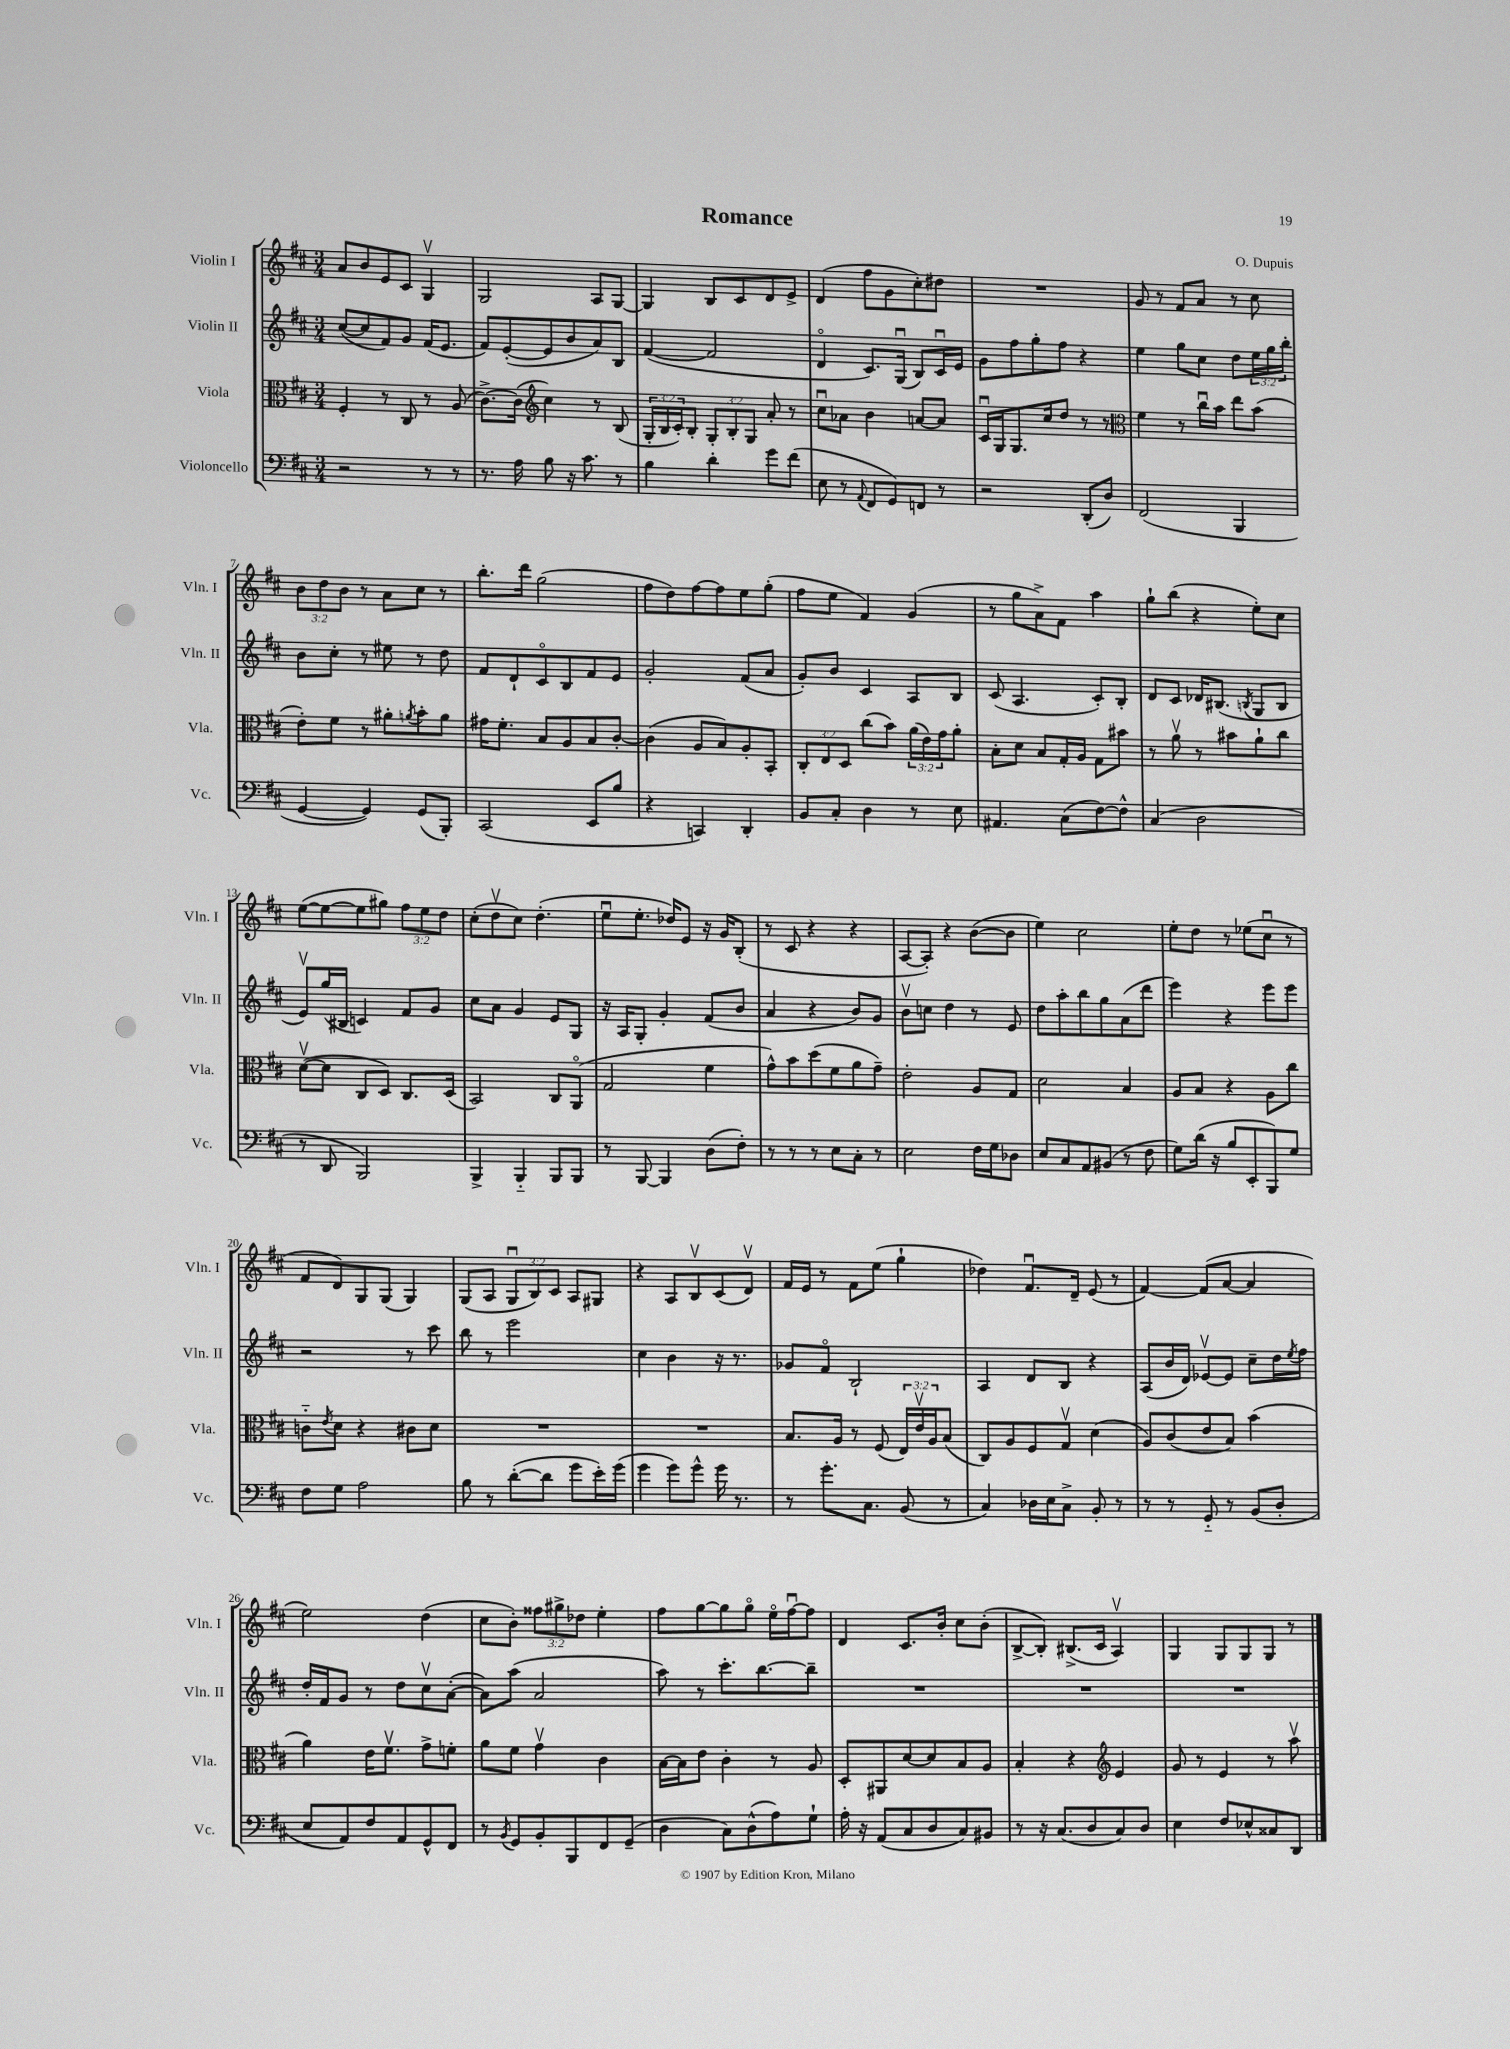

**kern	**kern	**kern	**kern
*staff4	*staff3	*staff2	*staff1
*clefF4	*clefC3	*clefG2	*clefG2
*k[f#c#]	*k[f#c#]	*k[f#c#]	*k[f#c#]
*M3/4	*M3/4	*M3/4	*M3/4
2r	4F#'/	([8cc#/L	8a/L
.	.	8cc#/]	8b/
.	8r	8f#/)	8e/
.	8C#/	8g/J	8c#/J
8r	8r	(16f#/LK	4Gv/
.	.	8.e/J	.
8r	(8A/	.	.
=	=	=	=
8.r	[8.c#^\L)	8f#/L)	2G/
.	.	([8e'/	.
16A\	(16c#\]Jk	.	.
*	*clefG2	*	*
8B\	4cc#\)	8e/]	.
16r	.	8b/	.
8.c#\	.	.	.
.	8r	8a/)	8A/L
8r	(8B/	8B/J	[8G/J
=	=	=	=
4B\	24G'/LL	([4f#/	4G/]
.	24B/	.	.
.	24c#'/J)	.	.
.	8B'/J	.	.
4d'\	12G'/L	2f#/]	8B/L
.	12B'/	.	.
.	.	.	8c#/
.	12G/J	.	.
8g\L	8a'/	.	8d/
(8f#\J	8r	.	8e^/J
=	=	=	=
8E\	8cc#u\L	4do/	(4d/
8r	8a-\J	.	.
8qqAA/	.	.	.
8FF#/L	4b\	8.c#/L)	8ff#\L
8GG/)	.	.	8g\
.	.	(16Gu/Jk	.
8FF/J	[8a/L	8B/L)	8cc#'\)
8r	8a/]J	16c#u/L	8dd#\J
.	.	16e/JJ	.
=	=	=	=
2r	16c#u/LL	8g\L	2.r
.	16G/J	.	.
.	8.G/	8ff#\	.
.	.	8gg'\	.
.	16cc#/k	.	.
.	8dd/J	8ff#\J	.
(8DD'/L	8r	4r	.
8D/J)	8r	.	.
=	=	=	=
*	*clefC3	*	*
(2FF#/	4f#\	4ee\	8g/
.	.	.	8r
.	8r	8gg\L	8f#/L
.	16cc#u\LL	8cc#\J	8a/J
.	16b\JJ	.	.
4BBB/	8ee\L	8dd\L	8r
.	(8b\J	24ee\L	8cc#\
.	.	24gg\	.
.	.	24bb'\JJ	.
=	=	=	=
[4GG/	8e'\L)	8b\L	12b\L
.	.	.	12dd\
.	8f#\J	8cc#'\J	.
.	.	.	12b\J
4GG/])	8r	8r	8r
.	8a#'\L	8ee#\	8a\L
.	8qa/	.	.
(8GG/L	8b'\	8r	8cc#\J
8BBB'/J)	8a\J	8dd\	8r
=	=	=	=
(2CC#/	16g#\LK	8f#/L	8.bb'\L
.	8.f#'\J	.	.
.	.	8d`/	.
.	.	.	16ddd\Jk
.	8B/L	8c#o/	(2gg\
.	8A/	8B/	.
8EE/L	8B/	8f#/	.
8B/J	[8c#'/J	8e/J	.
=	=	=	=
4r	(4c#\]	2g'/	8ff#\L
.	.	.	8dd\)
4CC/)	8A/L	.	[8ff#\
.	8B/)	.	8ff#\]
4DD'/	8A'/	(8f#/L	8ee\
.	8BB'/J	8a/J	(8gg'\J
=	=	=	=
8BB/L	12C#'/L	8g'/L)	8ff#\L
.	12E/	.	.
8C#'/J	.	8b/J	8ee\J
.	12D/J	.	.
4D\	(8cc#\L	4c#/	4f#/)
.	8b\J)	.	.
8r	(24a\LL	8A/L	(4g/
.	24e\)	.	.
.	24g\J	.	.
8E\	8a'\J	8B/J	.
=	=	=	=
4.AA#/	8B'\L	(8c#/	8r
.	8d\J	4.A/	8gg\L
.	8B/L	.	8a^\)
(8C#\L	16G'/L	.	8f#\J
.	16A/JJ	.	.
[8F#\)	8G\L	8c#'/L)	4aa\
8F#^^\]J	8b#\J	8B'/J	.
=	=	=	=
(4C#/	8r	8d/L	8gg`\L
.	8av\	8c#/J	(8bb\J
2D\	8r	16d-/LK	4r
.	.	(8.B#/J	.
.	8b#\L	.	.
.	.	8qB/	.
.	8a`\	8G/L	8ee'\L)
.	8cc#\J	8B/J	8cc#\J
=	=	=	=
8r	([8dv\L	8ev/L)	([8ee\L
8DD/	8d\]J	(16gg/L	8ee\_
.	.	16B#/JJ	.
2BBB/)	8C#/L	4c/)	8ee\]
.	8D/J)	.	8gg#\J)
.	8.C#/L	8f#/L	12ff#\L
.	.	.	12ee\
.	.	8g/J	.
.	.	.	12dd\J
.	(16D/Jk	.	.
=	=	=	=
4BBB^/	2BB/)	8cc#\L	(8cc#'\L
.	.	8a\J	8ddv\
4BBB'~/	.	4g/	8cc#\J)
.	.	.	(4.dd'\
8BBB/L	8C#/L	8e/L	.
8BBB/J	(8AAo/J	8G/J	.
=	=	=	=
8r	2G/	16r	8eeu\L
.	.	16A/LK	.
[8BBB/	.	8G'/J	8.ee'\J
4BBB/]	.	4g'/	.
.	.	.	16dd-/LK)
.	.	.	8e/J
(8D\L	4f#\	(8f#/L	16r
.	.	.	16g/LK
8F#'\J)	.	8b/J	(8B'/J
=	=	=	=
8r	8g^^\L)	4a/	8r
8r	8b\	.	8c#/
8r	(8dd\	4r	4r
8E\L	8f#\	.	.
8C#'\J	8a\	8b/L)	4r
8r	8g~\J)	8g/J	.
=	=	=	=
2E\	2e'\	8bv\L	[8A/L
.	.	8cc\J	8A'/]J)
.	.	4dd\	4r
16F#\LL	8A/L	8r	([8b\L
16G\J	.	.	.
8D-\J	8G/J	8e/	8b\]J
=	=	=	=
8E/L	2d\	8dd\L	4ee\)
8C#/	.	8aa'\	.
8AA/	.	8bb\	2cc#\
(8BB#/J	.	8gg\	.
8r	4B/	(8a\	.
8F#\	.	8ddd\J	.
=	=	=	=
8G\L)	8A/L	4eee\)	8ee'\L
(16d\Jk	8B/J	.	8dd\J
16r	.	.	.
8B/L	4r	4r	8r
8EE'/	.	.	(8ee-\L
8BBB/)	8A\L	8eee\L	8cc#u\J
8G/J	8cc#\J	8eee\J	8r
=	=	=	=
8F#\L	8c'~\L	2r	8f#/L
.	8qe/	.	.
8G\J	8d\J	.	8d/)
2A\	4r	.	8G/
.	.	.	(8G/J
.	8c#\L	8r	4G/)
.	8d\J	8ccc#\	.
=	=	=	=
8B\	2.r	8bb\	(8G/L
8r	.	8r	8A/J
([8d'\L	.	2eee\	12Gu/L
.	.	.	12B/)
8d\]J	.	.	.
.	.	.	12c#/J
8g\L	.	.	8A/L
16e'\L)	.	.	8G#/J
(16g\JJ	.	.	.
=	=	=	=
4g\	2.r	4cc#\	4r
8g\L)	.	4b\	8A/L
8g^^\J	.	.	8Bv/
16g\	.	16r	(8c#/
8.r	.	8.r	.
.	.	.	8dv/J)
=	=	=	=
8r	8.B/L	8g-/L	16f#/LL
.	.	.	16e/JJ
8.g'\L	.	8f#o/J	8r
.	16A/Jk	.	.
.	8r	2B`/	8f#\L
8.C#\J	.	.	.
.	(8F#/	.	(8ee\J
(8BB/	24E/LL)	.	4gg`\
.	24ev/	.	.
.	24A/J	.	.
8r	(8B/J	.	.
=	=	=	=
4C#/)	8C#/L)	4A/	4dd-\)
.	8A/	.	.
16D-\LL	8F#/	8d/L	8.f#u/L
16E\J	.	.	.
8C#^\J	8Gv/J	8B/J	.
.	.	.	16d~/Jk
8BB'/	(4d\	4r	(8e/
8r	.	.	8r
=	=	=	=
8r	8A/L)	(8A/L	[4f#/)
8r	(8c#/	16b/L	.
.	.	16d/JJ)	.
8GG'~/	8e/	[8e-v/L	(8f#/]L
8r	8B/J)	8e-/]J	[8a/J
(8BB/L	(4b\	8cc#~\L	4a/]
8D'/J	.	16dd\L	.
.	.	8qee/	.
.	.	16ff#\JJ	.
=	=	=	=
8E/L	4a\)	16dd'/LL	2ee\)
.	.	16f#/J	.
8AA/)	.	8g/J	.
8F#/	16e\LK	8r	.
.	8.f#v\J	.	.
8AA/	.	8dd\L	.
8GG^^/	8g^\L	8cc#v\	(4dd\
8FF#/J	8f'\J	([8a'\J	.
=	=	=	=
8r	8a\L	8a\]L)	8cc#\L
8qBB/	.	.	.
8GG/L	8f#\J	(8aa\J	8b'\J)
8BB'/	4gv\	2a/	12ff##\L
.	.	.	12gg#^\
8BBB/	.	.	.
.	.	.	12dd-\J
8FF#/	4c#\	.	4ee'\
(8GG~/J	.	.	.
=	=	=	=
4D\	[16B\LL	8aa\)	8ff#\L
.	16B\]J	.	.
.	8e\J	8r	[8gg\
8C#\L)	4c#'\	8.ccc#'\L	8gg\]
(8D^^\	.	.	8ggo\J
.	.	[8.bb\	.
8A\)	8r	.	16eeo\LL
.	.	.	[16ff#u\J
8G`\J	8A/	8bb~\]J	8ff#\]J
=	=	=	=
16A'\	8D'/L	2.r	4d/
16r	.	.	.
(8AA/L	8AA#/	.	.
8C#/	[8d/	.	8.c#/L
8D/	8d/]	.	.
.	.	.	16b'/Jk
8C#/)	8B/	.	8cc#\L
8BB#/J	8A/J	.	(8b'\J
=	=	=	=
8r	4B'/	2.r	[8B^/L
16r	.	.	8B'/]J)
(8.C#/L	.	.	.
.	4r	.	(8.B#^/L
8D/	.	.	.
.	.	.	16c#/Jk
*	*clefG2	*	*
8C#/)	4e/	.	4Av/)
8D/J	.	.	.
=	=	=	=
4E\	8g/	2.r	4G/
.	8r	.	.
8F#/L	4e/	.	8G/L
8E-^^/	.	.	8G/
8C##/	8r	.	8G/J
8DD/J	8aav\	.	8r
==	==	==	==
*-	*-	*-	*-
